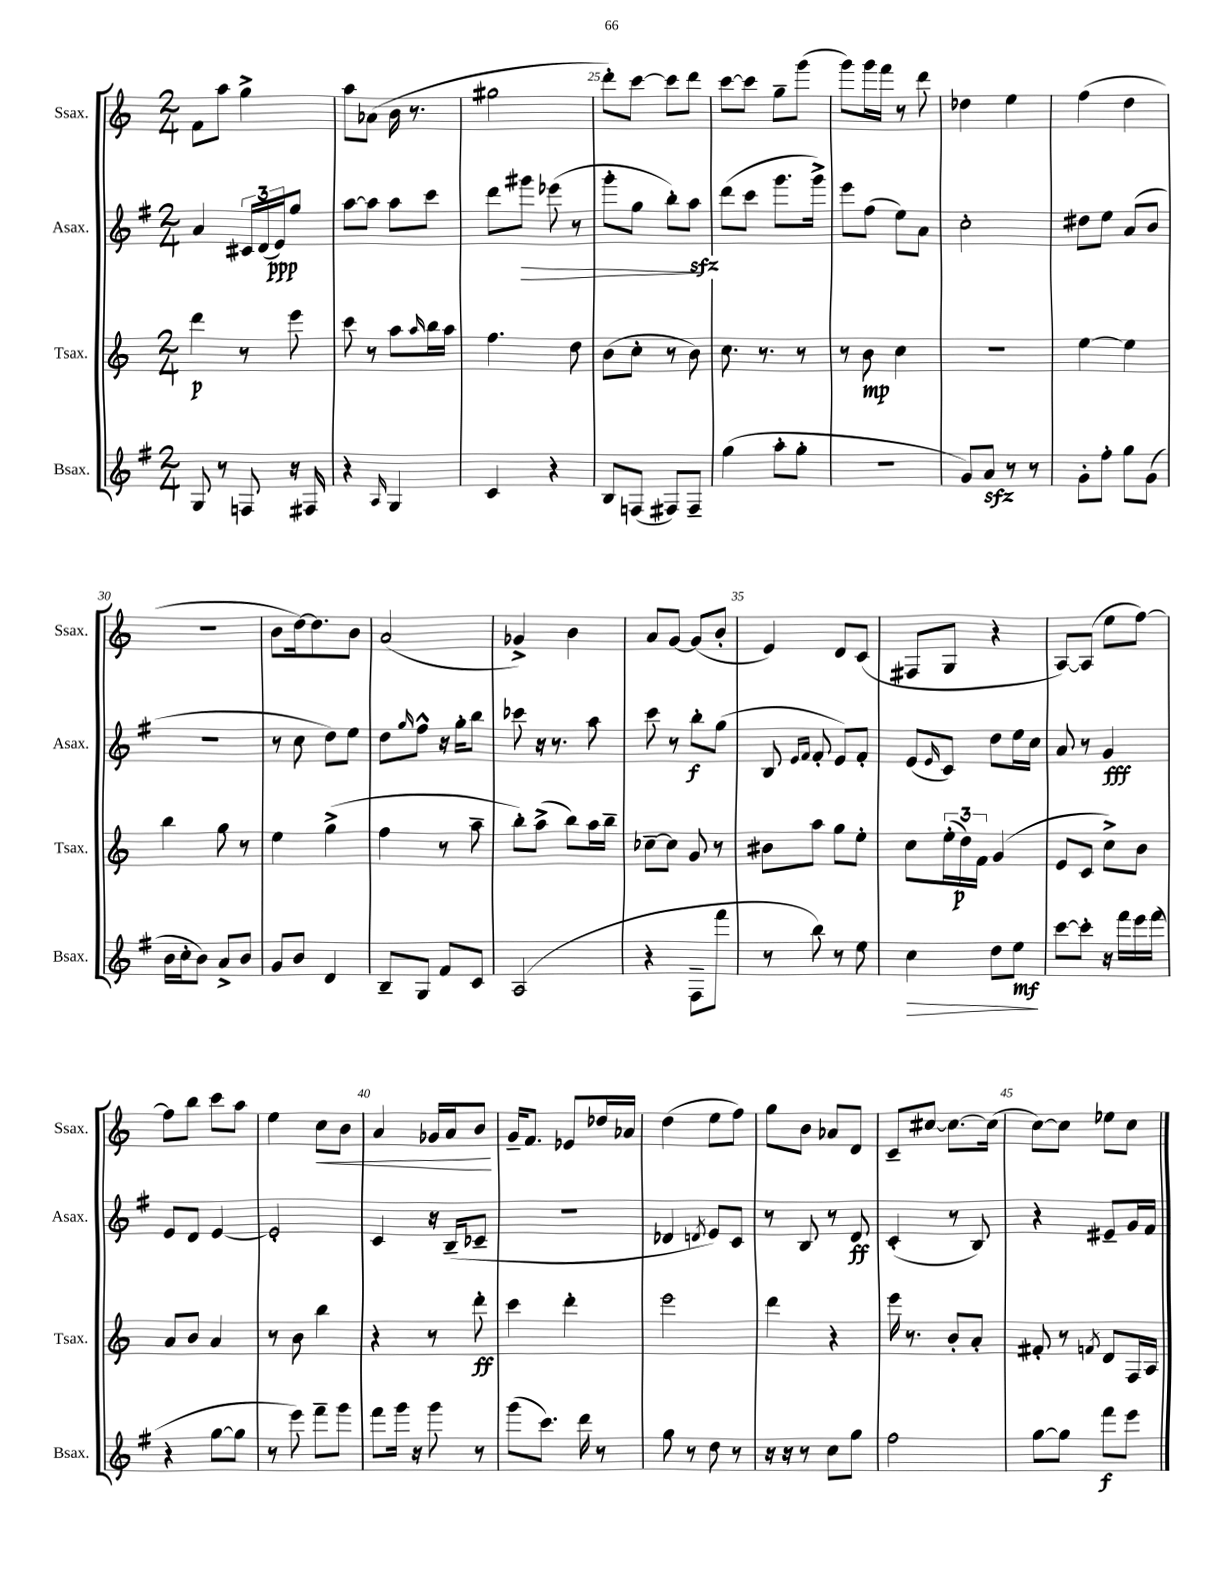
<<
\new StaffGroup <<
\new Staff = "s0" \with { instrumentName = "Ssax." shortInstrumentName = "Ssax." } {
    \clef treble \key c \major \numericTimeSignature \time 2/4
    f'8 a''8 g''4-> |
    a''8 aes'8( b'16 r8. |
    gis''2 |
    d'''8-.) c'''8~ c'''8 d'''8 |
    c'''8~ c'''8 g''8-- g'''8( |
    g'''8) g'''16 f'''16 r8 d'''8 |
    des''4 e''4 |
    f''4( d''4 |
    R2 |
    b'8 d''16~) d''8. b'8 |
    a'2( |
    ges'4->) b'4 |
    a'8 g'8~ g'8( b'8-. |
    e'4) d'8 c'8( |
    fis8 g8 r4 |
    a8~) a8( e''8 f''8~) |
    f''8 b''8 c'''8 a''8 |
    e''4 c''8\< b'8 |
    a'4 ges'16 a'16 b'8\! |
    g'16-- f'8. ees'8 des''16 aes'16 |
    d''4( e''8 f''8) |
    g''8 b'8 aes'8 d'8 |
    c'8-- cis''8~ cis''8.~ cis''16( |
    c''8~) c''8 ees''8 c''8 \bar "|." |
}
\new Staff = "s1" \with { instrumentName = "Asax." shortInstrumentName = "Asax." } {
    \clef treble \key g \major \numericTimeSignature \time 2/4
    a'4 \tuplet 3/2 { cis'16 d'16( e'16\ppp) } g''8 |
    a''8~ a''8 a''8 c'''8 |
    d'''8 gis'''8\> ees'''8( r8 |
    g'''8-. g''8 b''8-.) a''8\sfz\! |
    d'''8( c'''8 g'''8. g'''16->) |
    e'''8 fis''8( e''8) a'8 |
    c''2-. |
    dis''8 e''8 a'8( b'8 |
    R2 |
    r8 c''8 d''8) e''8 |
    d''8 \grace { g''16 } fis''8-^ r16 g''16-. b''8 |
    ces'''8 r16 r8. a''8 |
    c'''8 r8 b''8-.\f g''8( |
    b8 \grace { e'16 fis'16 } fis'8-. e'8) fis'8-. |
    e'8( \grace { e'16 } c'8) d''8 e''16 c''16 |
    a'8 r8 g'4\fff |
    e'8 d'8 e'4~ |
    e'2-. |
    c'4 r16 b16--( ces'8-- |
    r2 |
    des'4 \acciaccatura { d'8 } e'8) c'8 |
    r8 b8 r8 d'8\ff |
    c'4-.( r8 b8) |
    r4 eis'8-- g'16 fis'16 \bar "|." |
}
\new Staff = "s2" \with { instrumentName = "Tsax." shortInstrumentName = "Tsax." } {
    \clef treble \key c \major \numericTimeSignature \time 2/4
    d'''4\p r8 e'''8 |
    c'''8 r8 a''8 \grace { a''16 } b''16 a''16 |
    f''4. d''8 |
    b'8( c''8-. r8 b'8) |
    c''8. r8. r8 |
    r8 b'8\mp c''4 |
    r2 |
    e''4~ e''4 |
    b''4 g''8 r8 |
    e''4 g''4->( |
    f''4 r8 a''8-- |
    b''8-.) a''8->( b''8) a''16 b''16-- |
    ces''8~-- ces''8 g'8 r8 |
    bis'8 a''8 g''8 e''8-. |
    c''8 \tuplet 3/2 { e''16-.( d''16\p) f'16 } g'4( |
    e'8 c'8 c''8->) b'8 |
    a'8 b'8 a'4 |
    r8 b'8 b''4 |
    r4 r8 d'''8-.\ff |
    c'''4 d'''4-. |
    e'''2 |
    d'''4 r4 |
    e'''16 r8. b'8-. a'8-. |
    fis'8-. r8 \acciaccatura { f'8 } d'8 f16 a16 \bar "|." |
}
\new Staff = "s3" \with { instrumentName = "Bsax." shortInstrumentName = "Bsax." } {
    \clef treble \key g \major \numericTimeSignature \time 2/4
    g8 r8 f8 r16 fis16 |
    r4 \grace { a16 } g4 |
    c'4 r4 |
    b8 f8( fis8) fis8-- |
    g''4( a''8-. g''8-. |
    R2 |
    g'8) a'8\sfz r8 r8 |
    g'8-. fis''8-. g''8 g'8( |
    b'16 c''16-. b'8) a'8-> b'8 |
    g'8 b'8 d'4 |
    b8-- g8 fis'8 c'8 |
    a2( |
    r4 fis8-- fis'''8 |
    r8 b''8) r8 e''8 |
    c''4\> d''8 e''8\mf\! |
    c'''8~ c'''8-. r16 fis'''16 e'''16 fis'''16( |
    r4 g''8~ g''8 |
    r8 e'''8) fis'''8-- g'''8 |
    fis'''8 g'''16 r16 g'''8 r8 |
    g'''8( c'''8.) d'''16 r8 |
    g''8 r8 d''8 r8 |
    r16 r16 r8 c''8 g''8 |
    fis''2 |
    g''8~ g''8 fis'''8\f e'''8 \bar "|." |
}
>>
>>
\layout { \context { \Score currentBarNumber = #22 \override BarNumber.break-visibility = ##(#f #t #t) barNumberVisibility = #(every-nth-bar-number-visible 5) } }
